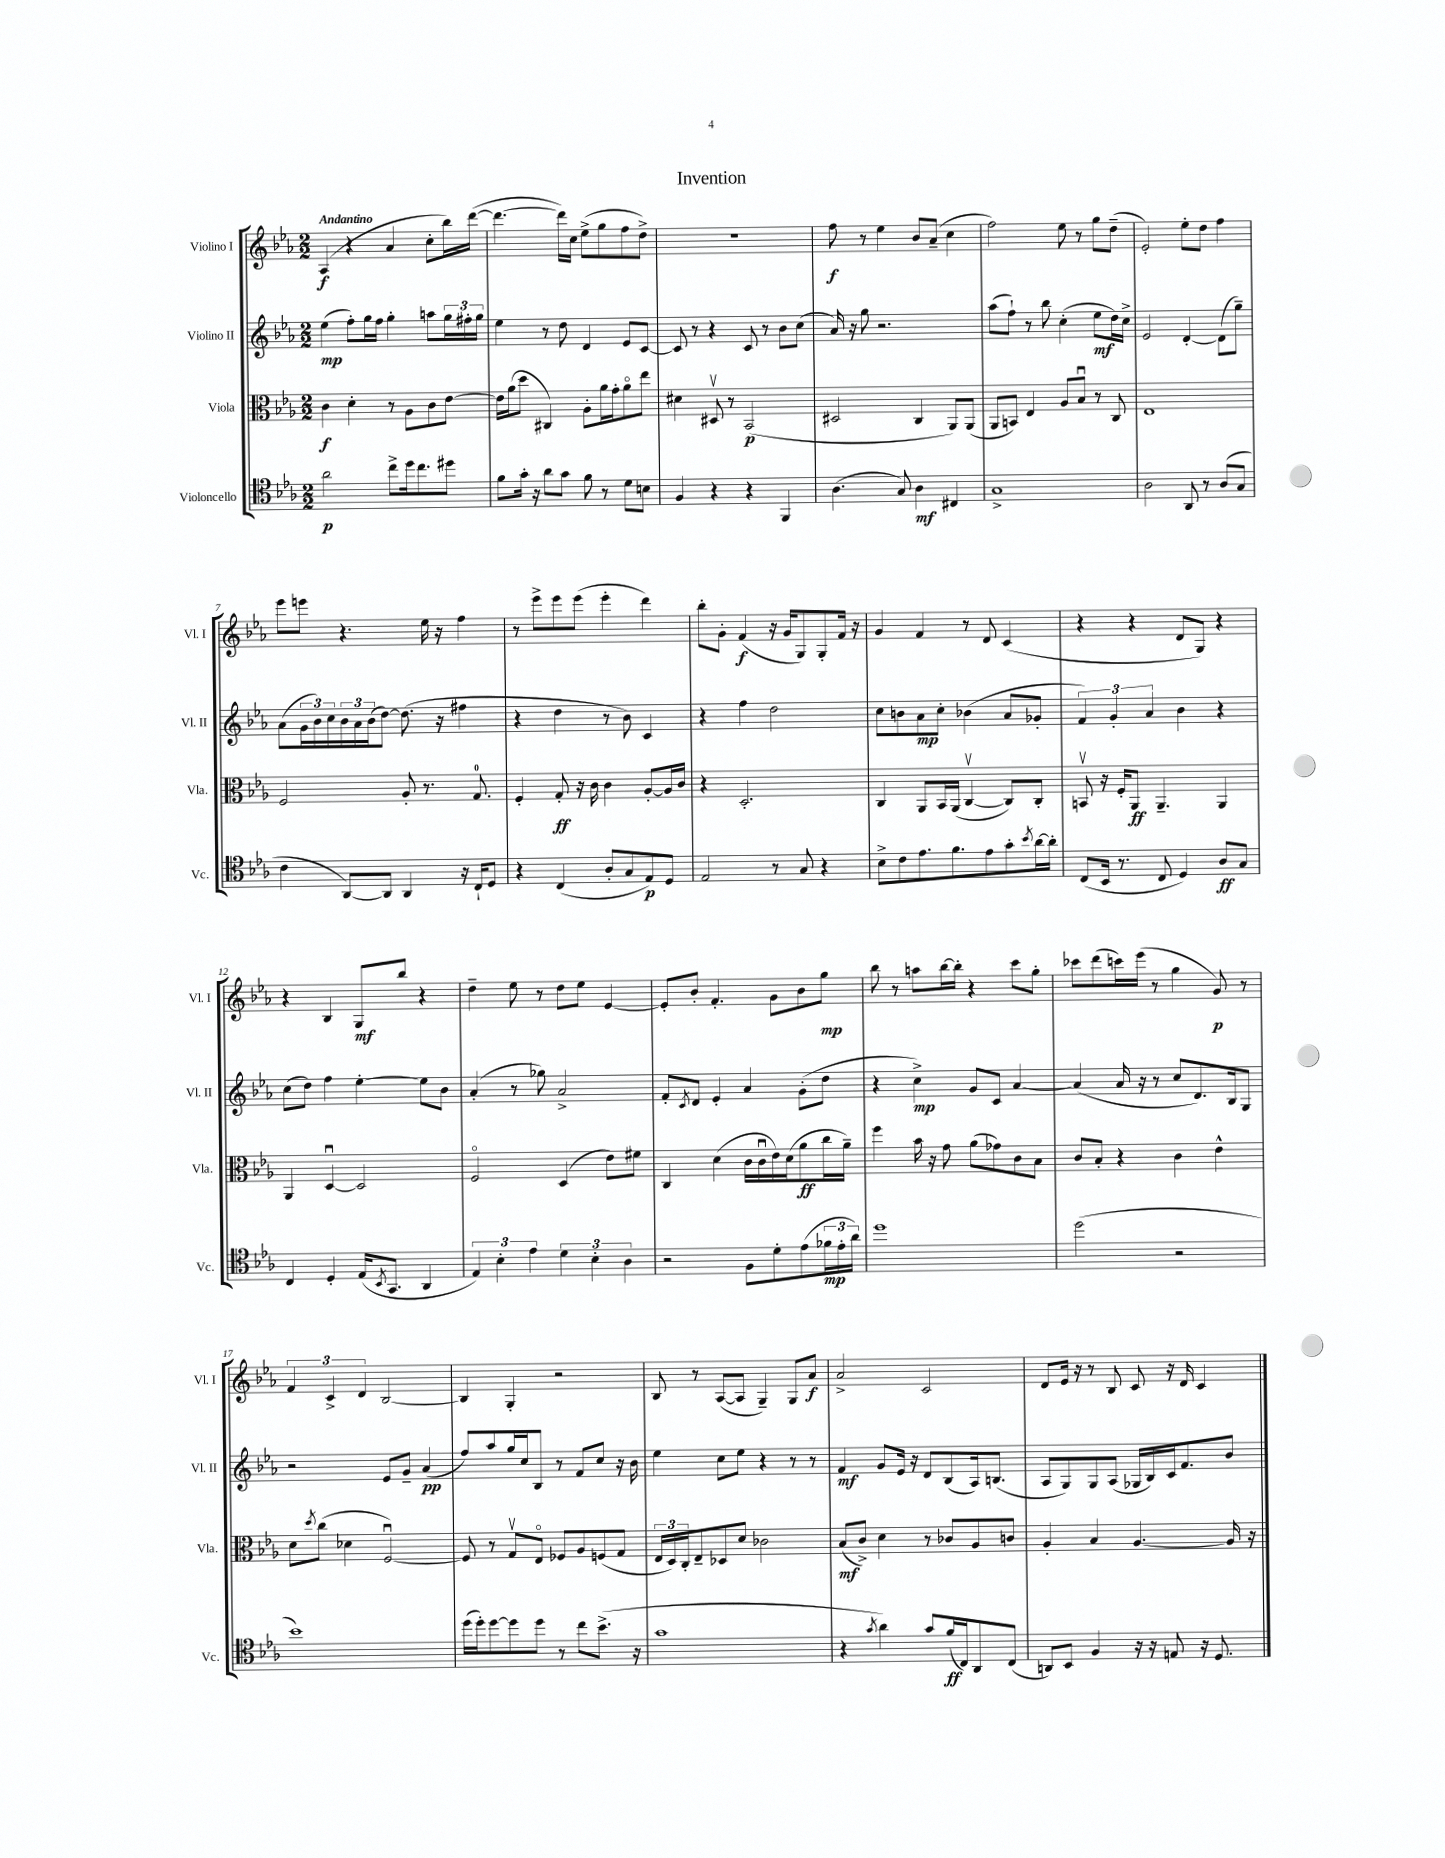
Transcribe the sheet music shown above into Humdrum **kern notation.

**kern	**dynam	**kern	**dynam	**kern	**dynam	**kern	**dynam
*part4	*part4	*part3	*part3	*part2	*part2	*part1	*part1
*staff4	*staff4	*staff3	*staff3	*staff2	*staff2	*staff1	*staff1
*I"Violoncello	*	*I"Viola	*	*I"Violino II	*	*I"Violino I	*
*I'Vc.	*	*I'Vla.	*	*I'Vl. II	*	*I'Vl. I	*
*clefC4	*	*clefC3	*	*clefG2	*	*clefG2	*
*k[b-e-a-]	*	*k[b-e-a-]	*	*k[b-e-a-]	*	*k[b-e-a-]	*
*M2/2	*	*M2/2	*	*M2/2	*	*M2/2	*
=1	=1	=1	=1	=1	=1	=1	=1
!	!	!	!	!	!	!LO:TX:a:B:t=Andantino	!
2a-\	p	4c\	f	(4ee-\	mp	(4A-/	f
.	.	4d'\	.	8ff'\L)	.	4r	.
.	.	.	.	16gg\L	.	.	.
.	.	.	.	16ff\JJ	.	.	.
8cc^\L	.	8r	.	4gg'\	.	4a-/	.
16dd\k	.	8A-\L	.	.	.	.	.
8.cc\	.	.	.	.	.	.	.
.	.	8c\	.	8aan\L	.	8cc'\L	.
8dd#X\J	.	[8e-\J	.	24gg\L	.	16bb-\L)	.
.	.	.	.	24ff#X'\	.	.	.
.	.	.	.	.	.	([16ddd\JJ	.
.	.	.	.	24gg\JJ	.	.	.
=2	=2	=2	=2	=2	=2	=2	=2
8f\L	.	16e-\LL]	.	4ee-\	.	4.ddd\_	.
.	.	(16a-\J	.	.	.	.	.
16g'\Jk	.	8dd\J	.	.	.	.	.
16r	.	.	.	.	.	.	.
8a-\L	.	4C#X/)	.	8r	.	.	.
8g\J	.	.	.	8dd\	.	16ddd\LL])	.
.	.	.	.	.	.	16cc\JJ	.
8f\	.	8A-'\L	.	4d/	.	(8ee-^\L	.
8r	.	16a-\L	.	.	.	8gg\	.
.	.	16g'\J	.	.	.	.	.
8d\L	.	8a-\	.	8e-/L	.	8ff\	.
8Bn\J	.	8ee-\J	.	[8c/J	.	8dd^\J)	.
=3	=3	=3	=3	=3	=3	=3	=3
4F/	.	4d#X\	.	8c/]	.	1r	.
.	.	.	.	8r	.	.	.
4r	.	8D#Xv/	.	4r	.	.	.
.	.	8r	.	.	.	.	.
4r	.	(2BB-/	p	8c/	.	.	.
.	.	.	.	8r	.	.	.
4FF/	.	.	.	8b-\L	.	.	.
.	.	.	.	(8cc\J	.	.	.
=4	=4	=4	=4	=4	=4	=4	=4
(4.A-\	.	2D#X/	.	16a-/)	.	8ff\	f
.	.	.	.	16r	.	.	.
.	.	.	.	8gg\	.	8r	.
.	.	.	.	2.r	.	4ee-\	.
8G/)	.	.	.	.	.	.	.
4A-\	mf	4C/	.	.	.	8b-/L	.
.	.	.	.	.	.	(8a-~/J	.
4C#X/	.	8AA-/L)	.	.	.	4cc\	.
.	.	(8AA-/J	.	.	.	.	.
=5	=5	=5	=5	=5	=5	=5	=5
1G^	.	8AA-/L	.	(8aa-\L	.	2ff\)	.
.	.	8BBn/J)	.	8ff`\J)	.	.	.
.	.	4E-/	.	8r	.	.	.
.	.	.	.	8bb-\	.	.	.
.	.	8A-/L	.	(4cc'\	.	8ee-\	.
.	.	8B-u/J	.	.	.	8r	.
.	.	8r	.	8ee-\L	mf	8gg\L	.
.	.	8C/	.	16dd\L)	.	(8dd~\J	.
.	.	.	.	16cc^\JJ	.	.	.
=6	=6	=6	=6	=6	=6	=6	=6
2A-\	.	1E-	.	2e-/	.	2e-'/)	.
8AA-/	.	.	.	[4d'/	.	8ee-'\L	.
8r	.	.	.	.	.	8dd\J	.
(8A-/L	.	.	.	(8d\L]	.	4ff\	.
8G/J	.	.	.	8gg~\J)	.	.	.
!!LO:LB:g=z
=7	=7	=7	=7	=7	=7	=7	=7
4c\	.	2F/	.	(8a-\L	.	8eee-\L	.
.	.	.	.	24g\L	.	8eeen\J	.
.	.	.	.	24b-\)	.	.	.
.	.	.	.	24cc\	.	.	.
[8AA-/L)	.	.	.	24b-\	.	4.r	.
.	.	.	.	24a-\	.	.	.
.	.	.	.	(24b-\J	.	.	.
8AA-/J]	.	.	.	[8dd\J)	.	.	.
4AA-/	.	8A-'/	.	(8.dd\]	.	.	.
.	.	8.r	.	.	.	16ee-\	.
.	.	.	.	16r	.	16r	.
16r	.	.	.	4ff#X\	.	4ff\	.
16C`/KL	.	8.G/	.	.	.	.	.
8D/J	.	.	.	.	.	.	.
=8	=8	=8	=8	=8	=8	=8	=8
4r	.	4F'/	.	4r	.	8r	.
.	.	.	.	.	.	8eee-^\L	.
(4C/	.	8G'/	ff	4dd\	.	8eee-\	.
.	.	16r	.	.	.	(8eee-\J	.
.	.	16c\	.	.	.	.	.
8A-'/L	.	4c\	.	8r	.	4eee-'\	.
8G/	.	.	.	8b-\)	.	.	.
8E-/)	p	[8A-'/L	.	4c/	.	4ddd\)	.
8D/J	.	16A-/L]	.	.	.	.	.
.	.	16c/JJ	.	.	.	.	.
=9	=9	=9	=9	=9	=9	=9	=9
2E-/	.	4r	.	4r	.	8bb-'\L	.
.	.	.	.	.	.	8g'\J	.
.	.	2.D'/	.	4ff\	.	(4f/	f
8r	.	.	.	2dd\	.	16r	.
.	.	.	.	.	.	16g/KL	.
8G/	.	.	.	.	.	8G/)	.
4r	.	.	.	.	.	8G'/	.
.	.	.	.	.	.	16f/Jk	.
.	.	.	.	.	.	16r	.
=10	=10	=10	=10	=10	=10	=10	=10
8B-^\L	.	4C/	.	8cc\L	.	4g/	.
8c\	.	.	.	8bn\	.	.	.
8.e-\	.	8AA-/L	.	8a-\	mp	4f/	.
.	.	16BB-/L	.	8cc'\J	.	.	.
8.f\	.	(16AA-/JJ	.	.	.	.	.
.	.	[4Cv/	.	(4b-X\	.	8r	.
8e-\	.	.	.	.	.	8d/	.
8g'\	.	8C/L])	.	8a-/L	.	(4c/	.
8qb-/	.	.	.	.	.	.	.
[16a-\L	.	8C'/J	.	8g-X'/J	.	.	.
16a-'\JJ]	.	.	.	.	.	.	.
=11	=11	=11	=11	=11	=11	=11	=11
(8C/L	.	8BBnv/	.	6f/)	.	4r	.
16BB-/Jk	.	16r	.	.	.	.	.
.	.	.	.	6g'/	.	.	.
8.r	.	16F'/KL	.	.	.	.	.
.	.	8AA-/J	ff	.	.	4r	.
.	.	.	.	6a-/	.	.	.
8C/	.	4.AA-~/	.	.	.	.	.
4D/)	.	.	.	4b-\	.	8d/L	.
.	.	.	.	.	.	8G/J)	.
8A-/L	ff	4AA-/	.	4r	.	4r	.
8G/J	.	.	.	.	.	.	.
!!LO:LB:g=z
=12	=12	=12	=12	=12	=12	=12	=12
4C/	.	4AA-/	.	(8cc\L	.	4r	.
.	.	.	.	8dd\J)	.	.	.
4D'/	.	[4Du/	.	4ff\	.	4B-/	.
(16E-/KL	.	2D/]	.	[4ee-'\	.	8G/L	mf
8qBB-/	.	.	.	.	.	.	.
8.GG/J	.	.	.	.	.	.	.
.	.	.	.	.	.	8bb-/J	.
4AA-/	.	.	.	8ee-\L]	.	4r	.
.	.	.	.	8b-\J	.	.	.
=13	=13	=13	=13	=13	=13	=13	=13
6E-/)	.	2F/	.	(4a-'/	.	4dd~\	.
6B-'\	.	.	.	.	.	.	.
.	.	.	.	8r	.	8ee-\	.
6e-\	.	.	.	.	.	.	.
.	.	.	.	8gg-X\)	.	8r	.
6d\	.	(4D/	.	2a-^/	.	8dd\L	.
.	.	.	.	.	.	8ee-\J	.
6B-'\	.	.	.	.	.	.	.
.	.	8e-\L)	.	.	.	[4e-/	.
6A-\	.	.	.	.	.	.	.
.	.	8f#X\J	.	.	.	.	.
=14	=14	=14	=14	=14	=14	=14	=14
2r	.	4C/	.	8f'/L	.	8e-'/L]	.
.	.	.	.	8qc/	.	.	.
.	.	.	.	8d/J	.	8b-'/J	.
.	.	(4d\	.	4e-'/	.	4.f'/	.
8F\L	.	16c\LL	.	4a-/	.	.	.
.	.	16cu\	.	.	.	.	.
8d'\	.	16e-\)	.	.	.	8g\L	.
.	.	(16d\J	.	.	.	.	.
(8e-\	.	8a-\	ff	(8g'\L	.	8b-\	.
24f-X\L	mp	16cc\L	.	8dd\J	.	8gg\J	mp
24e-'\	.	.	.	.	.	.	.
.	.	16a-~\JJ)	.	.	.	.	.
24a-\JJ)	.	.	.	.	.	.	.
=15	=15	=15	=15	=15	=15	=15	=15
1dd	.	4ff\	.	4r	.	8bb-\	.
.	.	.	.	.	.	8r	.
.	.	16b-\	.	4cc^\)	mp	8aan\L	.
.	.	16r	.	.	.	.	.
.	.	8g\	.	.	.	[16bb-\L	.
.	.	.	.	.	.	16bb-'\JJ]	.
.	.	(8a-\L	.	8g/L	.	4r	.
.	.	8g-X\)	.	8c/J	.	.	.
.	.	8c\	.	[4a-/	.	8ccc\L	.
.	.	8B-\J	.	.	.	8gg'\J	.
=16	=16	=16	=16	=16	=16	=16	=16
(2dd\	.	8c/L	.	(4a-/]	.	8ccc-X\L	.
.	.	8B-'/J	.	.	.	(8ddd\	.
.	.	4r	.	16a-/	.	16cccn\L)	.
.	.	.	.	16r	.	(16eee-\JJ	.
.	.	.	.	8r	.	8r	.
2r	.	4c\	.	8cc/L	.	4gg\	.
.	.	.	.	8.d/)	.	.	.
.	.	4e-^^\	.	.	.	8g/)	p
.	.	.	.	16B-/k	.	.	.
.	.	.	.	8G/J	.	8r	.
!!LO:LB:g=z
=17	=17	=17	=17	=17	=17	=17	=17
1b-)	.	8d\L	.	2r	.	6f/	.
.	.	8qdd/	.	.	.	.	.
.	.	(8cc\J	.	.	.	.	.
.	.	.	.	.	.	6c^/	.
.	.	4d-X\	.	.	.	.	.
.	.	.	.	.	.	6d/	.
.	.	[2Fu/)	.	8e-/L	.	[2B-/	.
.	.	.	.	8g~/J	.	.	.
.	.	.	.	(4a-/	pp	.	.
=18	=18	=18	=18	=18	=18	=18	=18
(16dd\LL	.	8F/]	.	8ff/L)	.	4B-/]	.
16dd'\J)	.	.	.	.	.	.	.
[8dd\	.	8r	.	8aa-/	.	.	.
8dd\]	.	8Gv/L	.	16gg/L	.	4G'/	.
.	.	.	.	16cc/J	.	.	.
8dd\J	.	8E-/J	.	8B-/J	.	.	.
8r	.	8F-X/L	.	8r	.	2r	.
8cc\L	.	8A-/	.	8f/L	.	.	.
(8.b-^\J	.	(8Fn/	.	8cc/J	.	.	.
.	.	8G/J	.	16r	.	.	.
16r	.	.	.	16b-\	.	.	.
=19	=19	=19	=19	=19	=19	=19	=19
1g	.	24E-/LL	.	4ee-\	.	8B-/	.
.	.	24D/)	.	.	.	.	.
.	.	24C'/J	.	.	.	.	.
.	.	8E-~/	.	.	.	8r	.
.	.	8D-X/	.	8cc\L	.	([8A-/L	.
.	.	8d/J	.	8ee-\J	.	8A-/J]	.
.	.	2c-X\	.	4r	.	4G~/)	.
.	.	.	.	8r	.	8G/L	.
.	.	.	.	8r	.	8a-/J	f
=20	=20	=20	=20	=20	=20	=20	=20
4r	.	(8B-/L	mf	4f/	mf	2a-^/	.
.	.	8c^/J)	.	.	.	.	.
8qg/	.	.	.	.	.	.	.
4a-\)	.	4d\	.	8g/L	.	.	.
.	.	.	.	16e-/Jk	.	.	.
.	.	.	.	16r	.	.	.
8g/L	.	8r	.	8d/L	.	2c/	.
(16f/L	ff	8c-X/L	.	(8B-/	.	.	.
16C/J)	.	.	.	.	.	.	.
8AA-/	.	8A-/	.	16A-/k)	.	.	.
.	.	.	.	(8.Bn/J	.	.	.
(8C/J	.	8cn/J	.	.	.	.	.
=21	=21	=21	=21	=21	=21	=21	=21
8AAn/L)	.	4A-'/	.	8A-/L	.	8d/L	.
8BB-/J	.	.	.	8G/)	.	16e-/Jk	.
.	.	.	.	.	.	16r	.
4F/	.	4B-/	.	8G/	.	8r	.
.	.	.	.	(8A-/J	.	8B-/	.
16r	.	[4.A-/	.	16G-X/LL	.	8c/	.
16r	.	.	.	16B-/)	.	.	.
8En/	.	.	.	16c/J	.	16r	.
.	.	.	.	8.f/	.	16d/	.
16r	.	.	.	.	.	4c/	.
8.D/	.	.	.	.	.	.	.
.	.	16A-/]	.	8b-/J	.	.	.
.	.	16r	.	.	.	.	.
==	==	==	==	==	==	==	==
*-	*-	*-	*-	*-	*-	*-	*-
